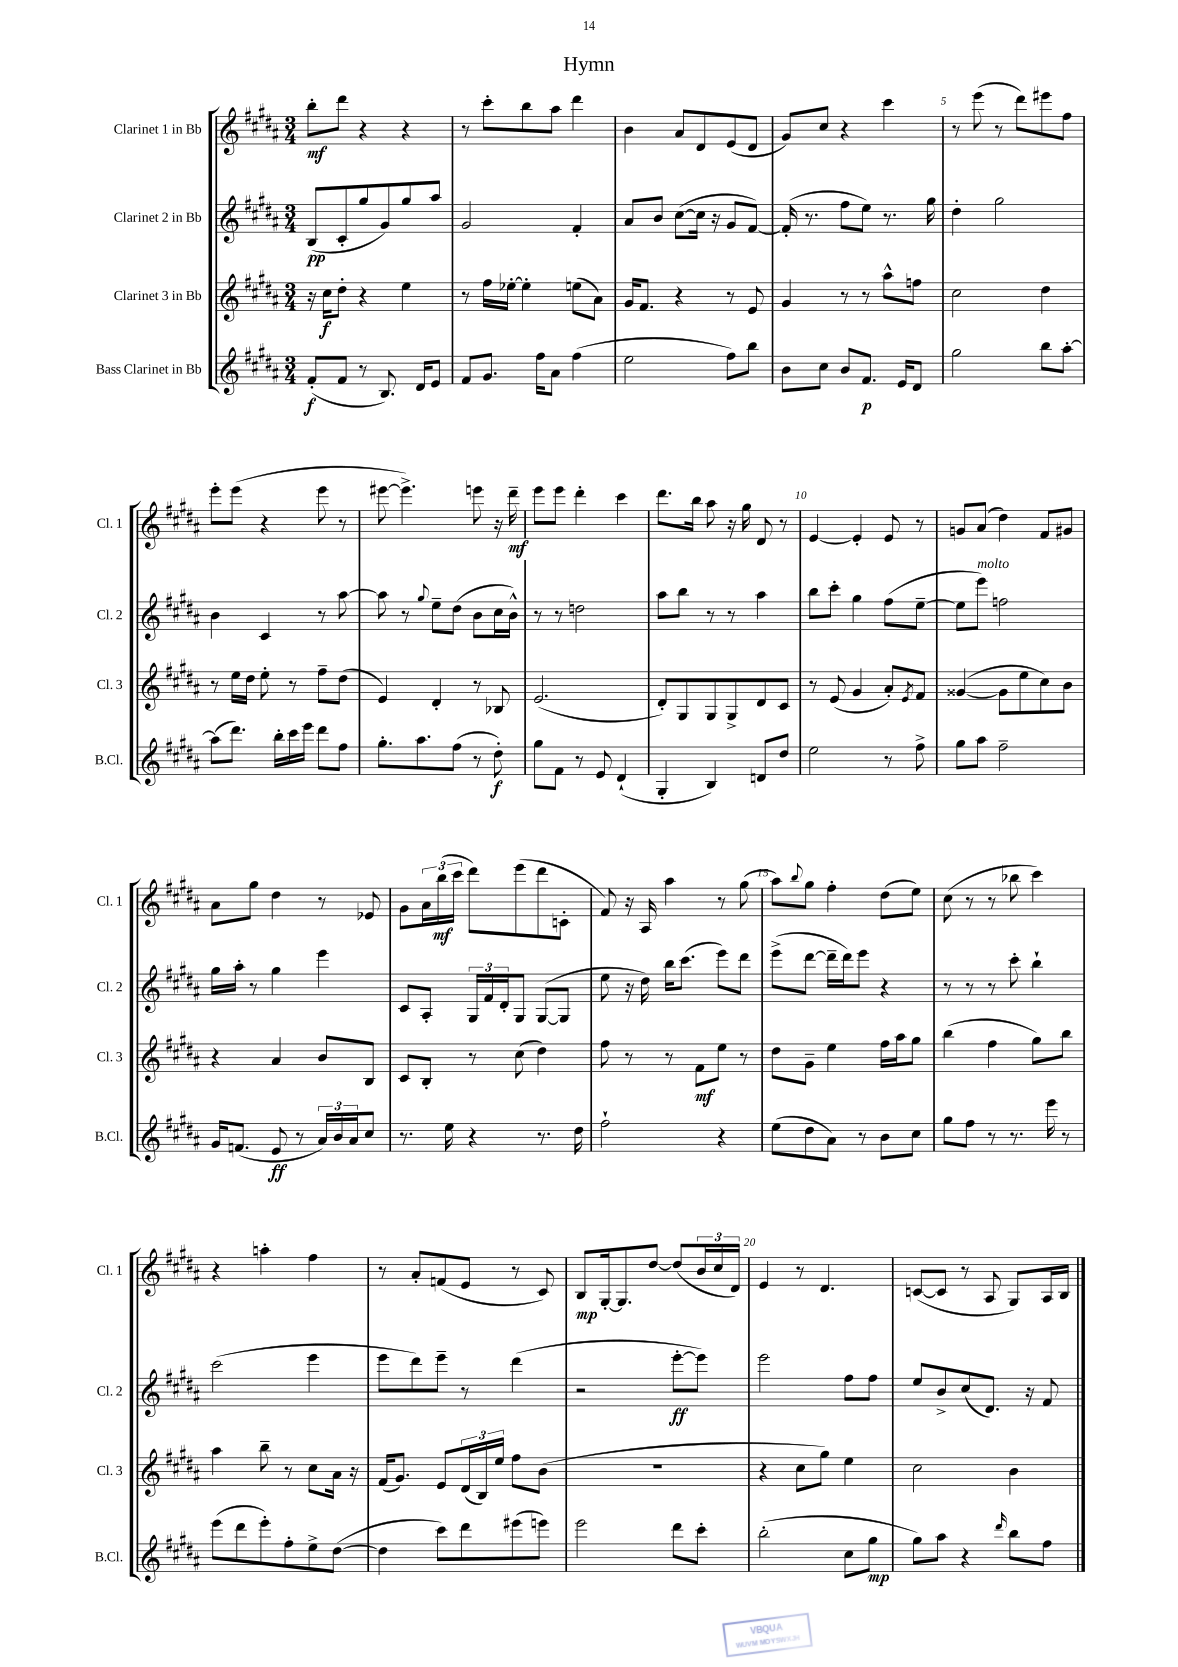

**kern	**dynam	**kern	**dynam	**kern	**dynam	**kern	**dynam
*part4	*part4	*part3	*part3	*part2	*part2	*part1	*part1
*staff4	*staff4	*staff3	*staff3	*staff2	*staff2	*staff1	*staff1
*I"Bass Clarinet in Bb	*	*I"Clarinet 3 in Bb	*	*I"Clarinet 2 in Bb	*	*I"Clarinet 1 in Bb	*
*I'B.Cl.	*	*I'Cl. 3	*	*I'Cl. 2	*	*I'Cl. 1	*
*clefG2	*	*clefG2	*	*clefG2	*	*clefG2	*
*k[f#c#g#d#a#]	*	*k[f#c#g#d#a#]	*	*k[f#c#g#d#a#]	*	*k[f#c#g#d#a#]	*
*M3/4	*	*M3/4	*	*M3/4	*	*M3/4	*
=1	=1	=1	=1	=1	=1	=1	=1
(8f#'/L	f	16r	.	(8B/L	pp	8bb'\L	mf
.	.	16cc#\KL	f	.	.	.	.
8f#/J	.	8dd#'\J	.	8c#'/	.	8ddd#\J	.
8r	.	4r	.	8gg#/	.	4r	.
8.B/)	.	.	.	8g#/)	.	.	.
.	.	4ee\	.	8gg#/	.	4r	.
16d#/KL	.	.	.	.	.	.	.
8e/J	.	.	.	8aa#/J	.	.	.
=2	=2	=2	=2	=2	=2	=2	=2
8f#/L	.	8r	.	2g#/	.	8r	.
8.g#/J	.	16ff#\LL	.	.	.	8ccc#'\L	.
.	.	[16ee-X'\JJ	.	.	.	.	.
.	.	4ee-'\]	.	.	.	8bb\	.
16ff#\KL	.	.	.	.	.	.	.
8a#\J	.	.	.	.	.	8aa#\J	.
(4ff#\	.	(8een\L	.	4f#'/	.	4ddd#\	.
.	.	8a#\J)	.	.	.	.	.
=3	=3	=3	=3	=3	=3	=3	=3
2ee\	.	16g#/KL	.	8a#/L	.	4b\	.
.	.	8.f#/J	.	.	.	.	.
.	.	.	.	8b/J	.	.	.
.	.	4r	.	([8cc#\L	.	8a#/L	.
.	.	.	.	16cc#\Jk]	.	8d#/	.
.	.	.	.	16r	.	.	.
8ff#\L)	.	8r	.	8g#/L	.	(8e/	.
8bb\J	.	8e/	.	[8f#/J)	.	8d#/J	.
=4	=4	=4	=4	=4	=4	=4	=4
8b\L	.	4g#/	.	(16f#'/]	.	8g#/L)	.
.	.	.	.	8.r	.	.	.
8cc#\J	.	.	.	.	.	8cc#/J	.
8b/L	.	8r	.	8ff#\L	.	4r	.
8.f#/J	p	8r	.	8ee\J)	.	.	.
.	.	8aa#^^\L	.	8.r	.	4ccc#\	.
16e/KL	.	.	.	.	.	.	.
8d#/J	.	8ffn\J	.	.	.	.	.
.	.	.	.	16gg#\	.	.	.
=5	=5	=5	=5	=5	=5	=5	=5
2gg#\	.	2cc#\	.	4dd#'\	.	8r	.
.	.	.	.	.	.	(8eee\	.
.	.	.	.	2gg#\	.	8r	.
.	.	.	.	.	.	8ddd#\L)	.
8bb\L	.	4dd#\	.	.	.	8eee#X\	.
[8aa#'\J	.	.	.	.	.	8ff#\J	.
!!LO:LB:g=z
=6	=6	=6	=6	=6	=6	=6	=6
(8aa#\L]	.	8r	.	4b\	.	8eee'\L	.
8.ddd#\J)	.	16ee\LL	.	.	.	(8eee\J	.
.	.	16dd#\JJ	.	.	.	.	.
.	.	8ee'\	.	4c#/	.	4r	.
16bb'\LL	.	.	.	.	.	.	.
16ccc#\	.	8r	.	.	.	.	.
16eee\JJ	.	.	.	.	.	.	.
8ddd#\L	.	8ff#~\L	.	8r	.	8eee\	.
8ff#\J	.	(8dd#\J	.	[8aa#\	.	8r	.
=7	=7	=7	=7	=7	=7	=7	=7
8.gg#'\L	.	4e/)	.	8aa#\]	.	[8eee#X\	.
.	.	.	.	8r	.	4.eee#^\])	.
8.aa#\	.	.	.	.	.	.	.
.	.	.	.	8qqgg#/	.	.	.
.	.	4d#'/	.	8ee~\L	.	.	.
(8ff#\J	.	.	.	(8dd#\J	.	.	.
8r	.	8r	.	8b\L	.	8eeen\	.
8dd#'\)	f	8B-X/	.	16cc#\L	.	16r	.
.	.	.	.	16b^^\JJ)	.	16ddd#~\	mf
=8	=8	=8	=8	=8	=8	=8	=8
8gg#\L	.	(2.e/	.	8r	.	8eee\L	.
8f#\J	.	.	.	8r	.	8eee\J	.
8r	.	.	.	2ddn\	.	4ddd#'\	.
8e/	.	.	.	.	.	.	.
(4d#`/	.	.	.	.	.	4ccc#\	.
=9	=9	=9	=9	=9	=9	=9	=9
4G#'/	.	8d#'/L)	.	8aa#\L	.	8.ddd#\L	.
.	.	8G#/	.	8bb\J	.	.	.
.	.	.	.	.	.	16bb\Jk	.
4B/)	.	8G#/	.	8r	.	8aa#\	.
.	.	8G#^/	.	8r	.	16r	.
.	.	.	.	.	.	16gg#\	.
8dn/L	.	8d#/	.	4aa#\	.	8d#/	.
8dd#/J	.	8c#/J	.	.	.	8r	.
=10	=10	=10	=10	=10	=10	=10	=10
2ee\	.	8r	.	8bb\L	.	[4e/	.
.	.	(8e/	.	8ccc#'\J	.	.	.
.	.	4g#/	.	4gg#\	.	4e'/]	.
8r	.	8a#'/L)	.	(8ff#\L	.	8e/	.
.	.	8qe/	.	.	.	.	.
8ff#^\	.	8f#/J	.	[8ee~\J	.	8r	.
=11	=11	=11	=11	=11	=11	=11	=11
8gg#\L	.	([4g##X/	.	8ee\L]	.	8gn/L	.
!	!	!	!	!LO:TX:a:i:t=molto	!	!	!
8aa#\J	.	.	.	8eee\J)	.	(8a#/J	.
2ff#~\	.	8g##\L]	.	2ffn\	.	4dd#\)	.
.	.	8ee\	.	.	.	.	.
.	.	8cc#\)	.	.	.	8f#/L	.
.	.	8b\J	.	.	.	8g#X/J	.
!!LO:LB:g=z
=12	=12	=12	=12	=12	=12	=12	=12
16g#/KL	.	4r	.	16gg#\LL	.	8a#\L	.
(8.fn/J	.	.	.	16aa#'\JJ	.	.	.
.	.	.	.	8r	.	8gg#\J	.
8e/	ff	4a#/	.	4gg#\	.	4dd#\	.
8r	.	.	.	.	.	.	.
24a#/LL)	.	8b/L	.	4eee\	.	8r	.
24b/	.	.	.	.	.	.	.
24a#/J	.	.	.	.	.	.	.
8cc#/J	.	8B/J	.	.	.	8e-X/	.
=13	=13	=13	=13	=13	=13	=13	=13
8.r	.	8c#/L	.	8c#/L	.	8g#\L	.
.	.	8B'/J	.	8A#'/J	.	24a#\L	.
.	.	.	.	.	.	(24bb\	mf
16ee\	.	.	.	.	.	.	.
.	.	.	.	.	.	24ccc#\JJ	.
4r	.	8r	.	24G#/LL	.	8ddd#\L)	.
.	.	.	.	24f#/	.	.	.
.	.	.	.	24d#'/J	.	.	.
.	.	(8cc#\	.	8G#/J	.	(8eee\	.
8.r	.	4dd#\)	.	([8G#/L	.	8ddd#\	.
.	.	.	.	8G#/J]	.	8cn'\J	.
16dd#\	.	.	.	.	.	.	.
=14	=14	=14	=14	=14	=14	=14	=14
2ff#`\	.	8ff#\	.	8ee\	.	8f#/)	.
.	.	8r	.	16r	.	16r	.
.	.	.	.	16dd#\)	.	16A#/	.
.	.	8r	.	16bb\KL	.	4aa#\	.
.	.	.	.	(8.ccc#\J	.	.	.
.	.	8f#\L	mf	.	.	.	.
4r	.	8ee\J	.	8eee\L)	.	8r	.
.	.	8r	.	8ddd#\J	.	(8gg#\	.
=15	=15	=15	=15	=15	=15	=15	=15
(8ee\L	.	8dd#\L	.	(8eee^\L	.	8aa#\L)	.
.	.	.	.	.	.	8qqbb/	.
8dd#\	.	8g#~\J	.	[8ddd#\J	.	8gg#\J	.
8a#\J)	.	4ee\	.	16ddd#~\LL]	.	4ff#'\	.
.	.	.	.	16ddd#\J)	.	.	.
8r	.	.	.	8eee\J	.	.	.
8b\L	.	16ff#\LL	.	4r	.	(8dd#\L	.
.	.	16aa#\J	.	.	.	.	.
8cc#\J	.	8gg#\J	.	.	.	8ee\J)	.
=16	=16	=16	=16	=16	=16	=16	=16
8gg#\L	.	(4bb\	.	8r	.	(8cc#\	.
8ff#\J	.	.	.	8r	.	8r	.
8r	.	4ff#\	.	8r	.	8r	.
8.r	.	.	.	8ccc#'\	.	8bb-X\	.
.	.	8gg#\L)	.	4bb`\	.	4ccc#\)	.
16eee\	.	.	.	.	.	.	.
8r	.	8bb\J	.	.	.	.	.
!!LO:LB:g=z
=17	=17	=17	=17	=17	=17	=17	=17
(8eee\L	.	4aa#\	.	(2ccc#\	.	4r	.
8ddd#\	.	.	.	.	.	.	.
8eee'\)	.	8bb~\	.	.	.	4aan'\	.
8ff#'\	.	8r	.	.	.	.	.
8ee^\	.	8cc#\L	.	4eee\	.	4ff#\	.
([8dd#\J	.	16a#\Jk	.	.	.	.	.
.	.	16r	.	.	.	.	.
=18	=18	=18	=18	=18	=18	=18	=18
4dd#\]	.	(16f#/KL	.	8eee\L	.	8r	.
.	.	8.g#/J)	.	.	.	.	.
.	.	.	.	8ddd#\)	.	8a#'/L	.
8ccc#\L)	.	8e/L	.	8eee~\J	.	(8fn/	.
8ddd#\	.	(24d#/L	.	8r	.	8e/J	.
.	.	24B/)	.	.	.	.	.
.	.	24ee/JJ	.	.	.	.	.
(8eee#X\	.	8ff#\L	.	(4ddd#\	.	8r	.
8eeen\J)	.	(8b\J	.	.	.	8c#/)	.
=19	=19	=19	=19	=19	=19	=19	=19
2eee\	.	2.r	.	2r	.	8B/L	mp
.	.	.	.	.	.	[16G#'/k	.
.	.	.	.	.	.	8.G#/]	.
.	.	.	.	.	.	[8dd#/J	.
8ddd#\L	.	.	.	[8eee'\L	ff	(8dd#/L]	.
8ccc#'\J	.	.	.	8eee\J])	.	24b/L	.
.	.	.	.	.	.	24cc#/	.
.	.	.	.	.	.	24d#/JJ)	.
=20	=20	=20	=20	=20	=20	=20	=20
(2bb'\	.	4r	.	2eee\	.	4e/	.
.	.	8cc#\L	.	.	.	8r	.
.	.	8gg#\J)	.	.	.	4.d#/	.
8cc#\L	.	4ee\	.	8ff#\L	.	.	.
8gg#\J	mp	.	.	8ff#\J	.	.	.
=21	=21	=21	=21	=21	=21	=21	=21
8gg#\L)	.	2cc#\	.	8ee/L	.	([8cn/L	.
8aa#\J	.	.	.	8b^/	.	8c/J]	.
4r	.	.	.	(8cc#/	.	8r	.
.	.	.	.	8.d#/J)	.	8A#/	.
16qqddd#/	.	.	.	.	.	.	.
8bb\L	.	4b\	.	.	.	8G#/L)	.
.	.	.	.	16r	.	.	.
8ff#\J	.	.	.	8f#/	.	16A#/L	.
.	.	.	.	.	.	16B/JJ	.
==	==	==	==	==	==	==	==
*-	*-	*-	*-	*-	*-	*-	*-
